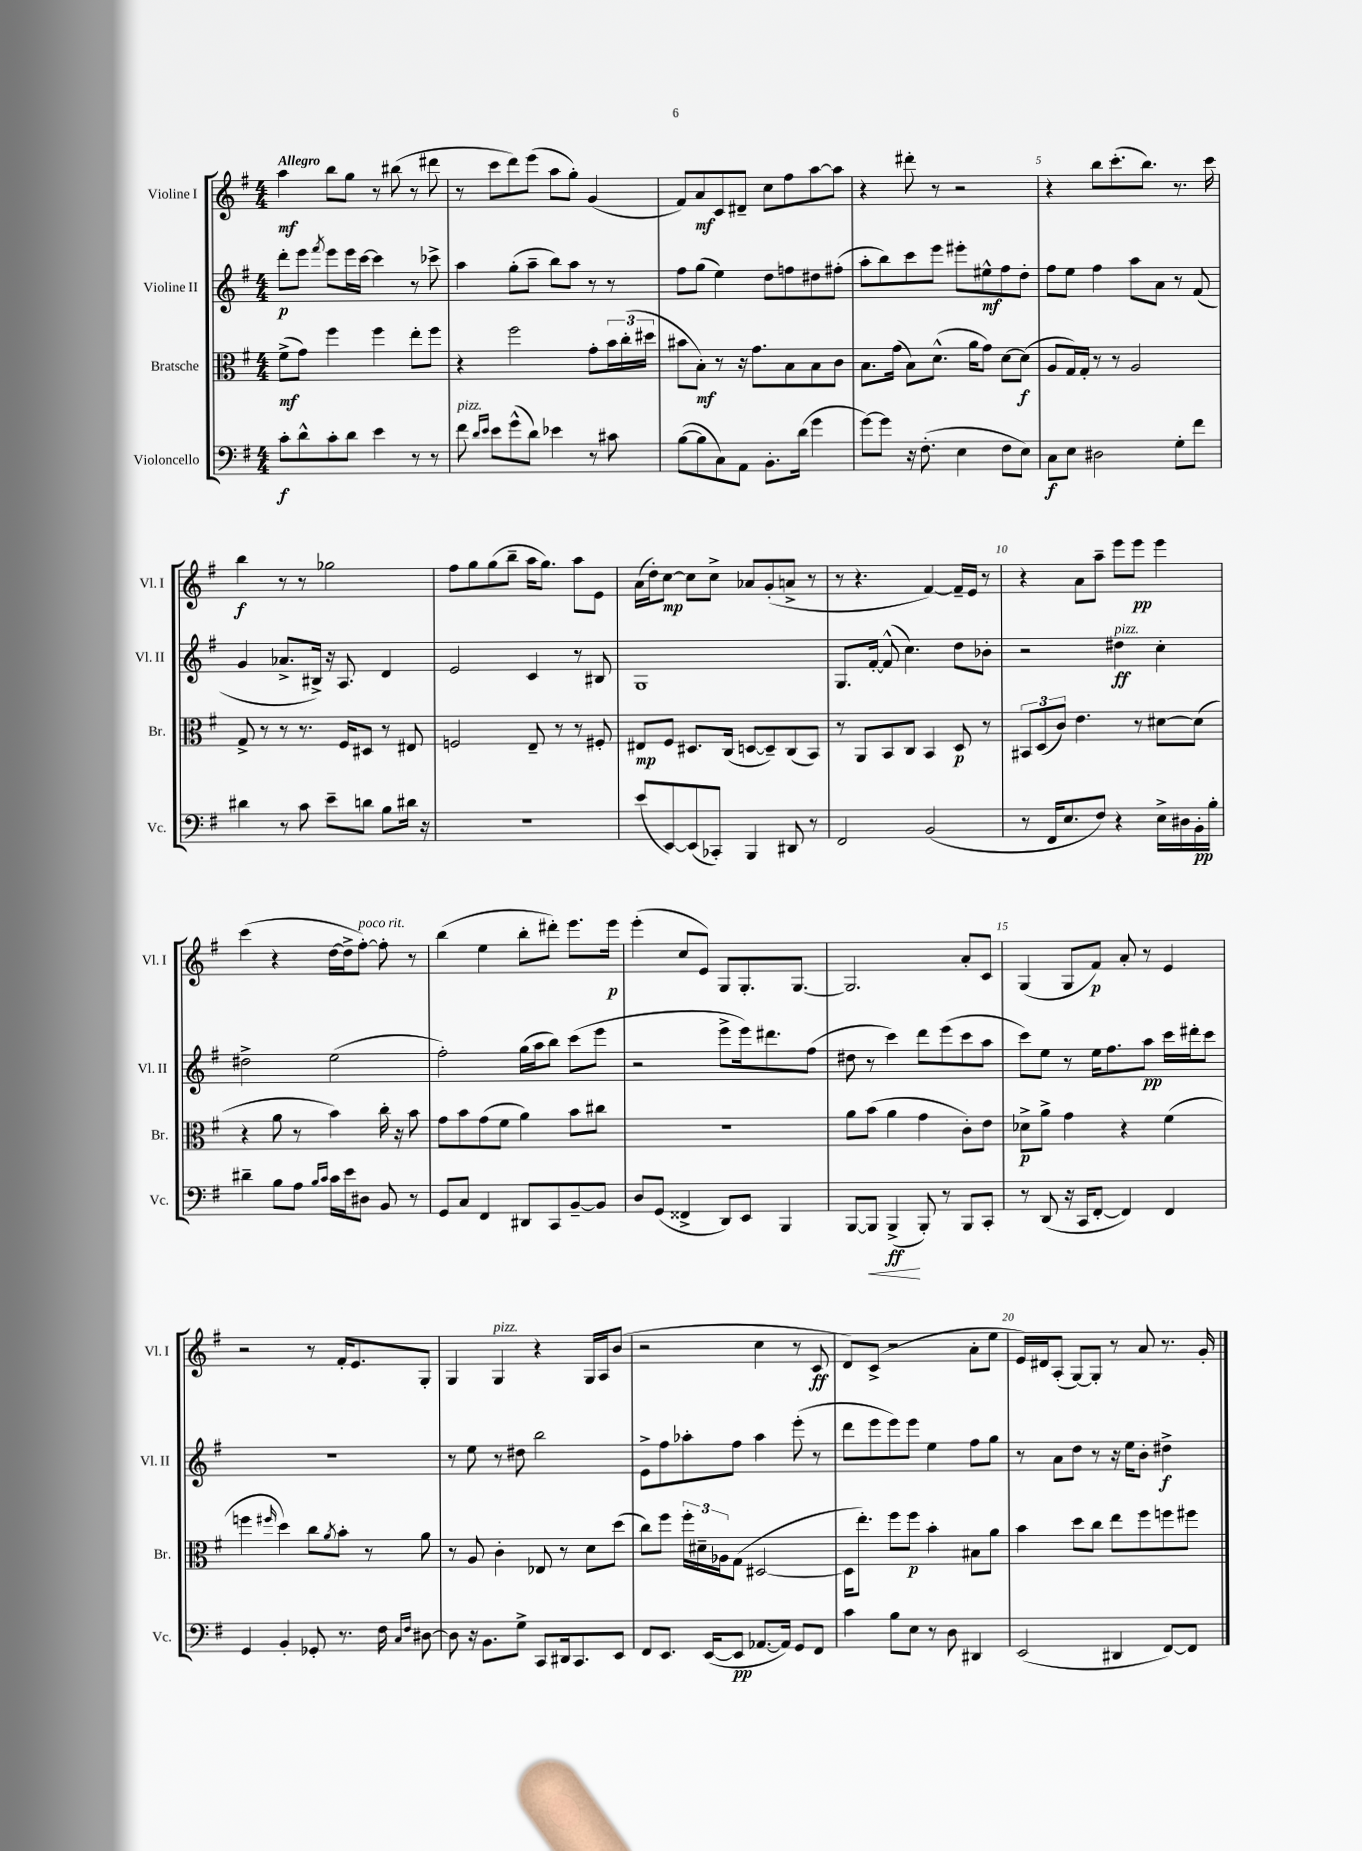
<<
\new StaffGroup <<
\new Staff = "s0" \with { instrumentName = "Violine I" shortInstrumentName = "Vl. I" } {
    \clef treble \key g \major \numericTimeSignature \time 4/4 \tempo "Allegro"
    a''4\mf b''8 g''8 r8 bis''8( r8 dis'''8 |
    r8 c'''8 d'''8) e'''8( a''8 g''8-.) g'4( |
    fis'8) a'8\mf c'8 dis'8-- c''8 fis''8 a''8~ a''8 |
    r4 dis'''8-. r8 r2 |
    r4 b''8 c'''8.-.( b''8.) r8. c'''16 |
    b''4\f r8 r8 ges''2 |
    fis''8 g''8 g''8( b''8-- a''16 g''8.) a''8 e'8 |
    a'16( d''16-.) c''8~\mp c''8 c''8-> aes'8 g'8-.( a'8-> r8 |
    r8 r4. fis'4~) fis'16-- e'16 r8 |
    r4 a'8 a''8-- e'''8 e'''8\pp e'''4 |
    c'''4( r4 d''16~ d''16-> fis''8~-.^\markup { \italic "poco rit." }) fis''8-. r8 |
    b''4( e''4 b''8-. dis'''8-.) e'''8. e'''16\p |
    e'''4-.( c''8 e'8) g8 g8.-. g8.~ |
    g2. a'8-. c'8 |
    g4( g8 fis'8\p) a'8-. r8 e'4 |
    r2 r8 fis'16-. e'8. g8-. |
    g4 g4^\markup { \italic "pizz." } r4 g16 a16 b'8( |
    r2 c''4 r8 c'8\ff |
    d'8) c'8->( r2 a'8-. e''8 |
    e'16) dis'16 a8-.( g8~) g8-. r8 a'8 r8. g'16-. \bar "|." |
}
\new Staff = "s1" \with { instrumentName = "Violine II" shortInstrumentName = "Vl. II" } {
    \clef treble \key g \major \numericTimeSignature \time 4/4
    d'''8-.\p e'''8 \acciaccatura { fis'''8 } e'''8 e'''16 c'''16~ c'''4 r8 ces'''8-> |
    a''4 g''8-.( a''8-- b''8) a''8 r8 r8 |
    fis''8 g''8( e''4) d''8 f''8 dis''8 fis''8-.( |
    a''8-. b''8) c'''8 e'''8 eis'''8-. eis''8-^\mf fis''8 d''8-. |
    fis''8 e''8 fis''4 a''8 a'8 r8 fis'8( |
    g'4 aes'8.-> bis16->) r16 a8. d'4 |
    e'2 c'4 r8 bis8 |
    g1 |
    g8. fis'16~-. fis'8-^( c''4.) d''8 bes'8-. |
    r2 dis''4\ff^\markup { \italic "pizz." } c''4-. |
    dis''2-> e''2( |
    fis''2-.) g''16( a''16 b''8) c'''8( e'''8 |
    r2 e'''8-> e'''16) dis'''8. fis''8( |
    dis''8 r8 c'''4) d'''8 e'''8( c'''8 a''8 |
    c'''8) e''8 r8 e''16 fis''8. a''8\pp c'''16 dis'''16-. c'''8 |
    R1 |
    r8 e''8 r8 dis''8 b''2 |
    e'8-> fis''8 aes''8-. fis''8 aes''4 e'''8-.( r8 |
    d'''8 e'''8 e'''8) e'''8 e''4 fis''8 g''8 |
    r8 a'8 d''8 r8 r16 e''16 b'8-. dis''4->\f \bar "|." |
}
\new Staff = "s2" \with { instrumentName = "Bratsche" shortInstrumentName = "Br." } {
    \clef alto \key g \major \numericTimeSignature \time 4/4
    fis'8->\mf( g'8) fis''4 fis''4 e''8-. fis''8 |
    r4 fis''2 g'8-. \tuplet 3/2 { b'16 c''16-.( dis''16 } |
    bis'8 b8-.\mf) r8 r16 g'8. b8 b8 c'8 |
    b8. g'16( b8) d'8.-^( a'16 g'8) d'8~ d'8\f( |
    a8 g16) g16-. r8 r8 a2 |
    g8-> r8 r8 r8. fis16 dis8 r8 eis8 |
    f2 e8-- r8 r8 fis8-. |
    eis8\mp fis8 dis8. c16( d8~ d8--) c8( b,8) |
    r8 a,8 b,8 c8 b,4 d8\p r8 |
    \tuplet 3/2 { bis,8 d8( c'8) } e'4. r8 dis'8~ dis'8( |
    r4 a'8 r8 b'4) c''16-. r16 b'8 |
    g'8 b'8 g'8( fis'8 a'4) b'8 cis''8 |
    R1 |
    a'8 b'8( a'4 g'4 c'8-.) e'8 |
    des'8->\p a'8-> g'4 r4 fis'4( |
    f''4 \grace { fis''16 } d''4) c''8 \acciaccatura { a'8 } b'8-. r8 a'8 |
    r8 a8 c'4-. ees8 r8 d'8 d''8( |
    c''8) fis''8 \tuplet 3/2 { fis''16-. dis'16-- aes16 } g8( dis2~ |
    dis16 e''8.-.) fis''8 fis''8\p b'4-. bis8 a'8 |
    b'4 d''8 c''8 e''8 fis''8 f''8 fis''8 \bar "|." |
}
\new Staff = "s3" \with { instrumentName = "Violoncello" shortInstrumentName = "Vc." } {
    \clef bass \key g \major \numericTimeSignature \time 4/4
    c'8-.\f d'8-^ c'8-. d'8 e'4 r8 r8 |
    fis'8^\markup { \italic "pizz." } \grace { d'16 e'16 } e'8 g'8-^( d'8) ees'4 r8 cis'8 |
    b8~( b8 c8) a,8 b,8.-. d'16( g'4 |
    g'8~) g'8 r16 fis8.-.( e4 fis8 e8) |
    c8\f e8 dis2 g8-. fis'8 |
    dis'4 r8 c'8 e'8-- d'8 b8 dis'16 r16 |
    R1 |
    e'8( e,8~) e,8( ces,8-.) b,,4 dis,8 r8 |
    fis,2 b,2( |
    r8 fis,16 e8. fis8) r4 e16-> dis16 b,16-.\pp b16-. |
    dis'4-- b8 a8 \grace { b16 c'16 } c'16 e'16 dis8 b,8 r8 |
    g,8 c8 fis,4 dis,8 c,8 b,8~-- b,8 |
    d8 g,8( fisis,4-> d,8) e,8 b,,4 |
    b,,8~ b,,8\< b,,4->\ff\!( b,,8-.) r8 b,,8 c,8-. |
    r8 d,8( r16 c,16 fis,8~-. fis,4) fis,4 |
    g,4 b,4-. ges,8-. r8. fis16 \grace { c16 fis16 } dis8~ |
    dis8 r16 b,8. g8-> c,8 dis,16 c,8. e,8 |
    fis,8 e,8. e,16~( e,8\pp aes,8.~ aes,16) g,8 fis,8 |
    c'4 b8 e8 r8 d8 dis,4 |
    e,2( dis,4 fis,8~) fis,8 \bar "|." |
}
>>
>>
\layout { \context { \Score \override BarNumber.break-visibility = ##(#f #t #t) barNumberVisibility = #(every-nth-bar-number-visible 5) } }
